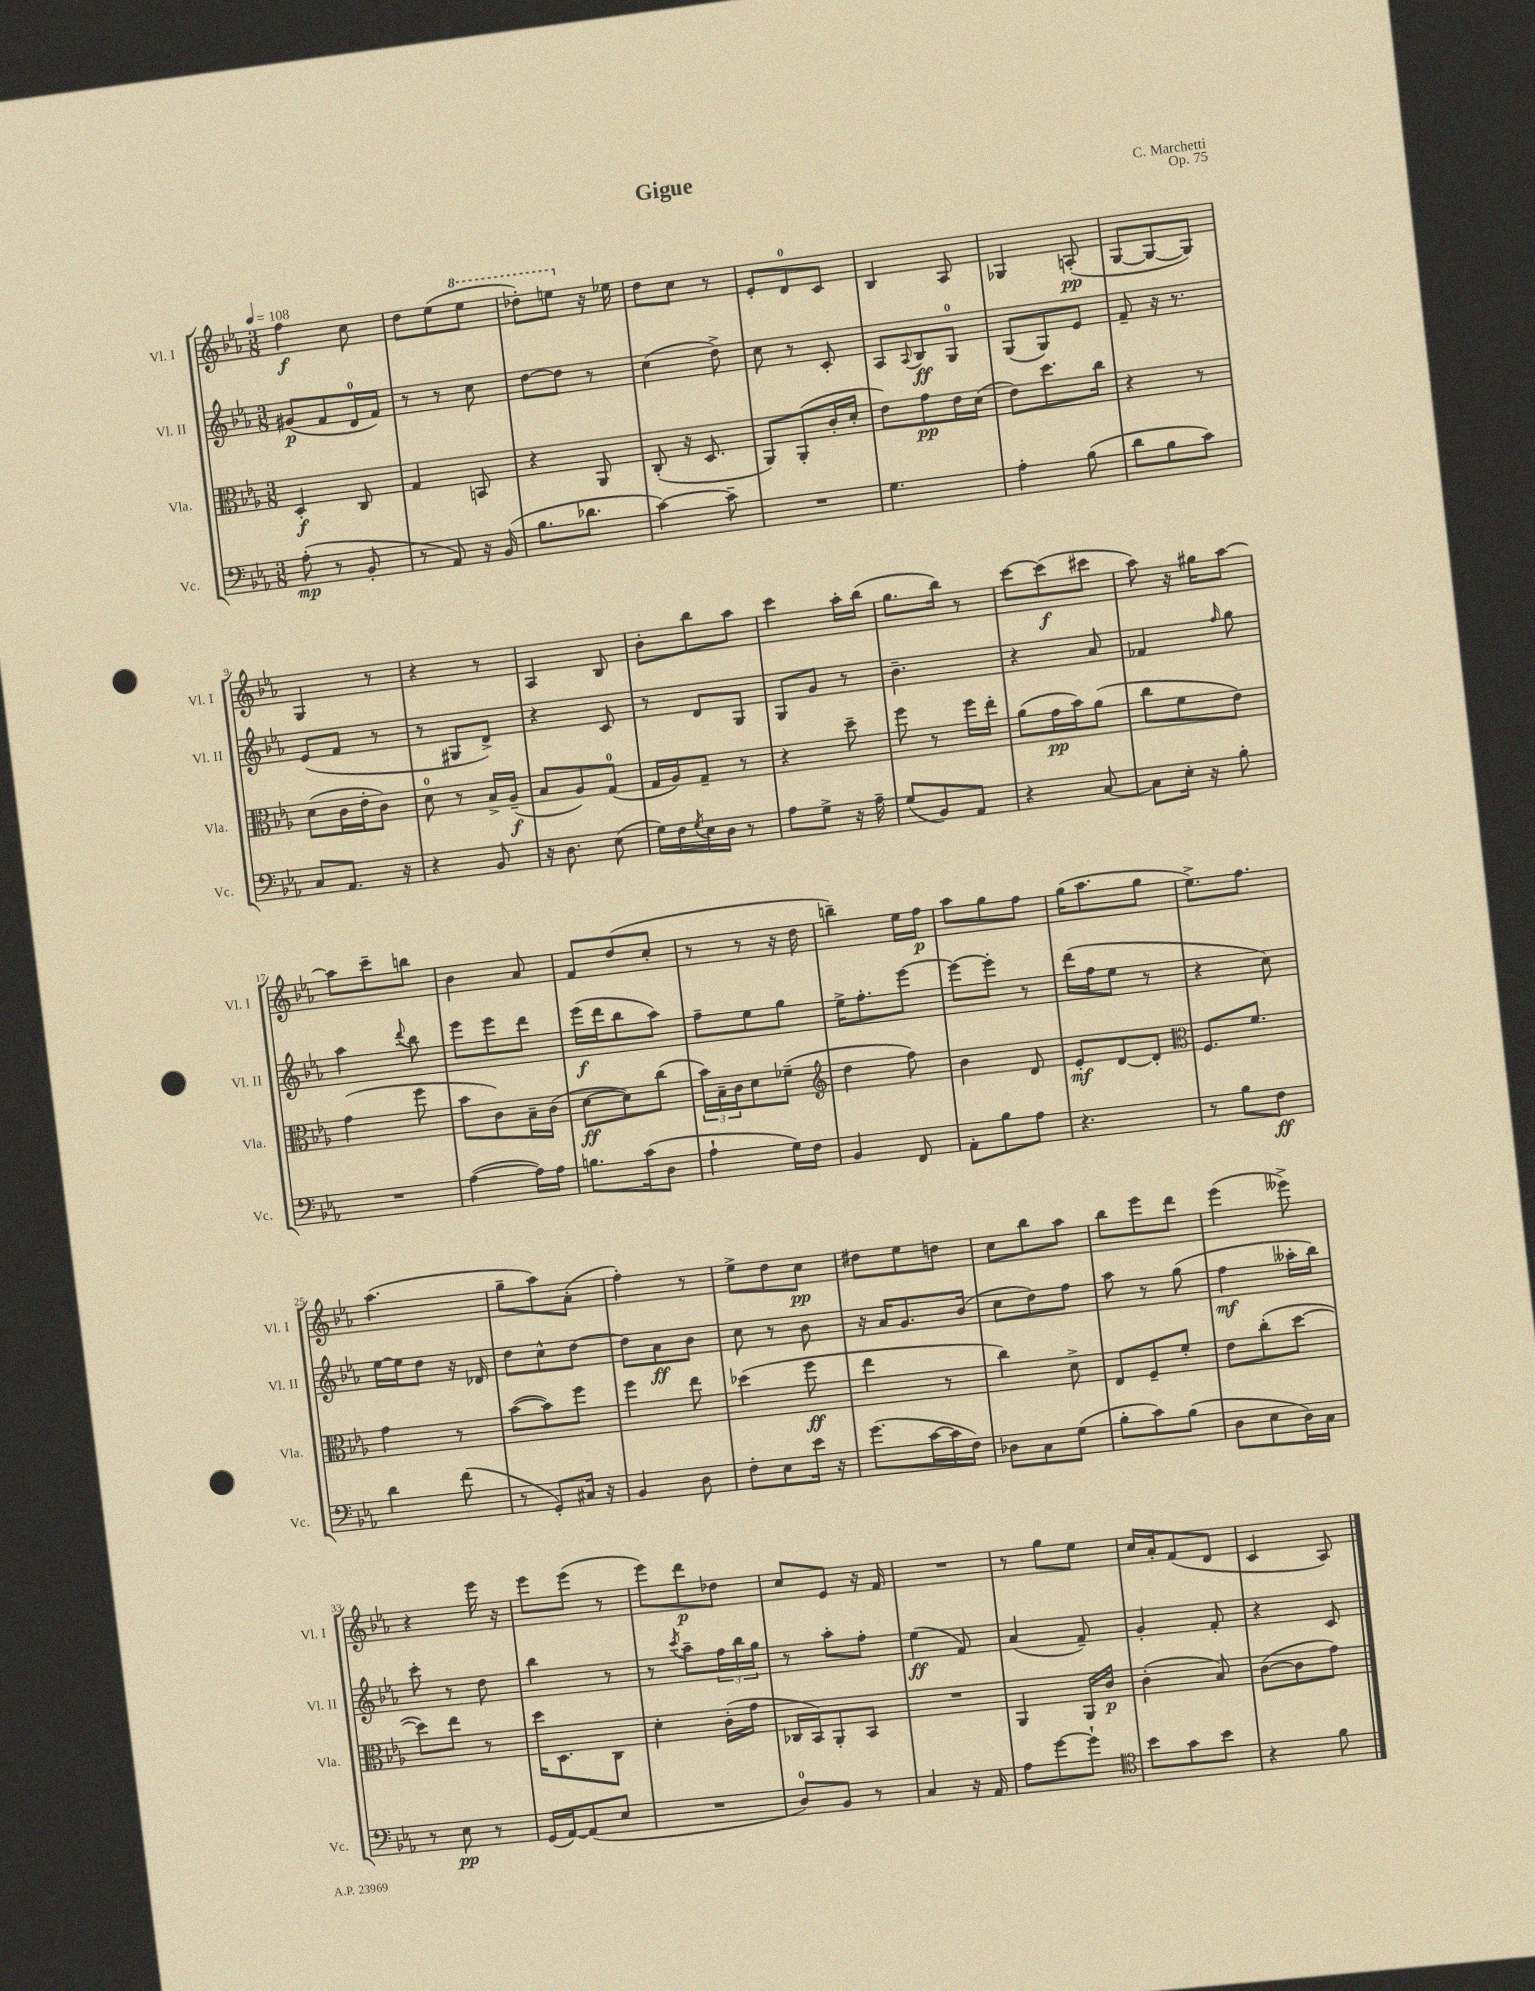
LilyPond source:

\header { title = "Gigue" composer = "C. Marchetti" opus = "Op. 75" }
<<
\new StaffGroup <<
\new Staff = "s0" \with { instrumentName = "Vl. I" shortInstrumentName = "Vl. I" } {
    \clef treble \key ees \major \numericTimeSignature \time 3/8 \tempo 4 = 108
    f''4\f c''8 |
    d''8 ees''8( \ottava #1 ees'''8 |
    des'''8-.) e'''8 \ottava #0 r16 ees''!16 |
    d''8 c''8 r8 |
    ees'8-. d'8-0 c'8 |
    bes4 aes8 |
    ges4 a8-.\pp( |
    g8~ g8~ g8) |
    g4 r8 |
    r4 r8 |
    aes4 bes8 |
    bes'8-. bes''8 aes''8 |
    c'''4 aes''16-. bes''16( |
    g''8. bes''16) r8 |
    c'''8~ c'''8\f( cis'''8 |
    aes''8) r16 gis''16 aes''8~ |
    aes''8 c'''8-- b''8 |
    bes'4 aes'8 |
    f'8 d''8( c''8-. |
    r8 r8 r16 d''16 |
    b''4--) ees''16 f''16\p |
    aes''8 g''8 f''8 |
    g''16( aes''8. g''8 |
    ees''8.->) f''8. |
    aes''4.( |
    g''8-- aes''8) aes'8-.( |
    f''4-.) r8 |
    ees''8-> d''8 c''8\pp |
    dis''8 ees''8 d''8 |
    c''8 bes''8 aes''8 |
    bes''8 ees'''8 d'''8 |
    ees'''4( eeses'''8->) |
    r4 ees'''16 r16 |
    ees'''8 ees'''8( r8 |
    ees'''8) d'''8\p des''8 |
    c''8 ees'8 r16 f'16 |
    R4. |
    r8 g''8 ees''8 |
    c''16 aes'16-. f'8( d'8 |
    c'4 aes8) \bar "|." |
}
\new Staff = "s1" \with { instrumentName = "Vl. II" shortInstrumentName = "Vl. II" } {
    \clef treble \key ees \major \numericTimeSignature \time 3/8
    gis'8\p( f'8 d'16-0 f'16) |
    r8 r8 c''8 |
    d''8~ d''8 r8 |
    c''4( d''8->) |
    c''8 r8 c'8-. |
    aes8 \appoggiatura { aes8 } bes8\ff g8-0 |
    g8( g8) ees'8 |
    f'8-- r16 r8. |
    ees'8( f'8 r8 |
    r8 gis8 d'8->) |
    r4 c'8 |
    r8 d'8 g8 |
    g8 g'8 r8 |
    bes'4.-- |
    r4 aes'8 |
    fes'4 \grace { f''16 } g''8 |
    aes''4 \appoggiatura { d'''8 } bes''8 |
    ees'''8 ees'''8 d'''8 |
    ees'''16\f( d'''16 bes''8 aes''8) |
    f''8-- ees''8 g''8 |
    ees''16-> f''8.-. ees'''8~ |
    ees'''8~ ees'''8-. r8 |
    d'''16( f''16 ees''8 r8 |
    r4 c''8) |
    ees''16~ ees''16 d''8 r16 des'16 |
    d''8 c''8-^ d''8~ |
    d''8 aes'8\ff bes'8 |
    c''8 r8 bes'8 |
    r16 aes'16 g'8. bes'16( |
    c''8 d''8) f''8 |
    aes''8 r8 g''8( |
    f''4\mf aeses''16-. bes''16) |
    c'''8-. r8 d''8 |
    bes''4 r8 |
    r8 \acciaccatura { c'''8 } aes''8-- \tuplet 3/2 { f''16 bes''16 g''16 } |
    r8 aes''8-. f''8-. |
    ees''4\ff( f'8) |
    aes'4( f'8--) |
    g'4-. f'8-. |
    r4 c'8 \bar "|." |
}
\new Staff = "s2" \with { instrumentName = "Vla." shortInstrumentName = "Vla." } {
    \clef alto \key ees \major \numericTimeSignature \time 3/8
    d4-.\f c8 |
    g4 b,8 |
    r4 aes,8 |
    c8-.( r16 d8. |
    aes,8) aes,8-.( c'16-. d'16-. |
    ees'8) g'8\pp ees'16 d'16( |
    ees'8) d''8. c''16 |
    r4 r8 |
    d'8( c'16 ees'16-. c'8) |
    d'8-0 r8 bes16-> aes16--\f( |
    bes8 aes8) g8-0( |
    g16 aes16) g8-- r8 |
    r4 d''8-- |
    f''8 r8 f''16 ees''16-. |
    aes'8( g'16\pp bes'16) aes'8( |
    c''8 f'8 ees'8) |
    g'4( f''8 |
    bes'8 c'8) bes16-- c'16( |
    d'8~\ff d'8) c''8( |
    \tuplet 3/2 { bes'16) bes16-- c'16 } d'8 fes'8--( |
    \clef treble d''4 f''8) |
    bes'4 d'8 |
    ees'8-.\mf d'8~ d'8-. |
    \clef alto f8. f'8. |
    g'4 r8 |
    bes'8~( bes'8) f''8 |
    f''4 ees''8 |
    des''4( f''8\ff |
    ees''4 r8 |
    c''4) d'8-> |
    ees8 f8-- f'8-. |
    ees'8 c''8-.( d''8~ |
    d''8) ees''8 r8 |
    d''16 d8. c8 |
    d'4-. c'16-.( g'16 |
    ces16 bes,16) aes,8-. bes,8 |
    R4. |
    aes,4 aes,16 c'16\p |
    c'4-.( bes8) |
    c'8~( c'8 g'8) \bar "|." |
}
\new Staff = "s3" \with { instrumentName = "Vc." shortInstrumentName = "Vc." } {
    \clef bass \key ees \major \numericTimeSignature \time 3/8
    aes8-.\mp( r8 bes,8-. |
    r8 aes,8) r16 bes,16( |
    bes8. des'8. |
    c'4~) c'8-- |
    R4. |
    g4. |
    aes4-. bes8( |
    d'8 bes8 c'8) |
    c8 aes,8. r16 |
    r4 bes,8 |
    r16 d8. ees8( |
    g16) f16 \acciaccatura { g8 } ees16 d16 r8 |
    aes8 g8-> r16 aes16-- |
    g8( bes,8) aes,8 |
    r4 c8~ |
    c8 ees16-. r16 bes8-. |
    R4. |
    aes4~( aes16) aes16 |
    b8. c'16( d8 |
    aes4-! g16) f16 |
    bes,4 f,8 |
    aes,8-. bes8 aes8 |
    r4. |
    r8 bes8 f8\ff |
    d'4 f'8( |
    r8 g,8-.) cis16 r16 |
    bes,4 d8 |
    f8-. ees8 ees'16 r16 |
    g'8.( c'16~ c'16 f16) |
    des8 c8 g8( |
    bes8-. c'8) bes8( |
    d8 ees8 d16) c16 |
    r8 ees8\pp r8 |
    g,16( aes,16~) aes,8( ees8 |
    R4. |
    d8-0) bes,8 r8 |
    c4 r16 aes,16 |
    aes8 g'8~ g'8-! |
    \clef tenor bes'8 g'8 bes'8 |
    r4 f'8 \bar "|." |
}
>>
>>
